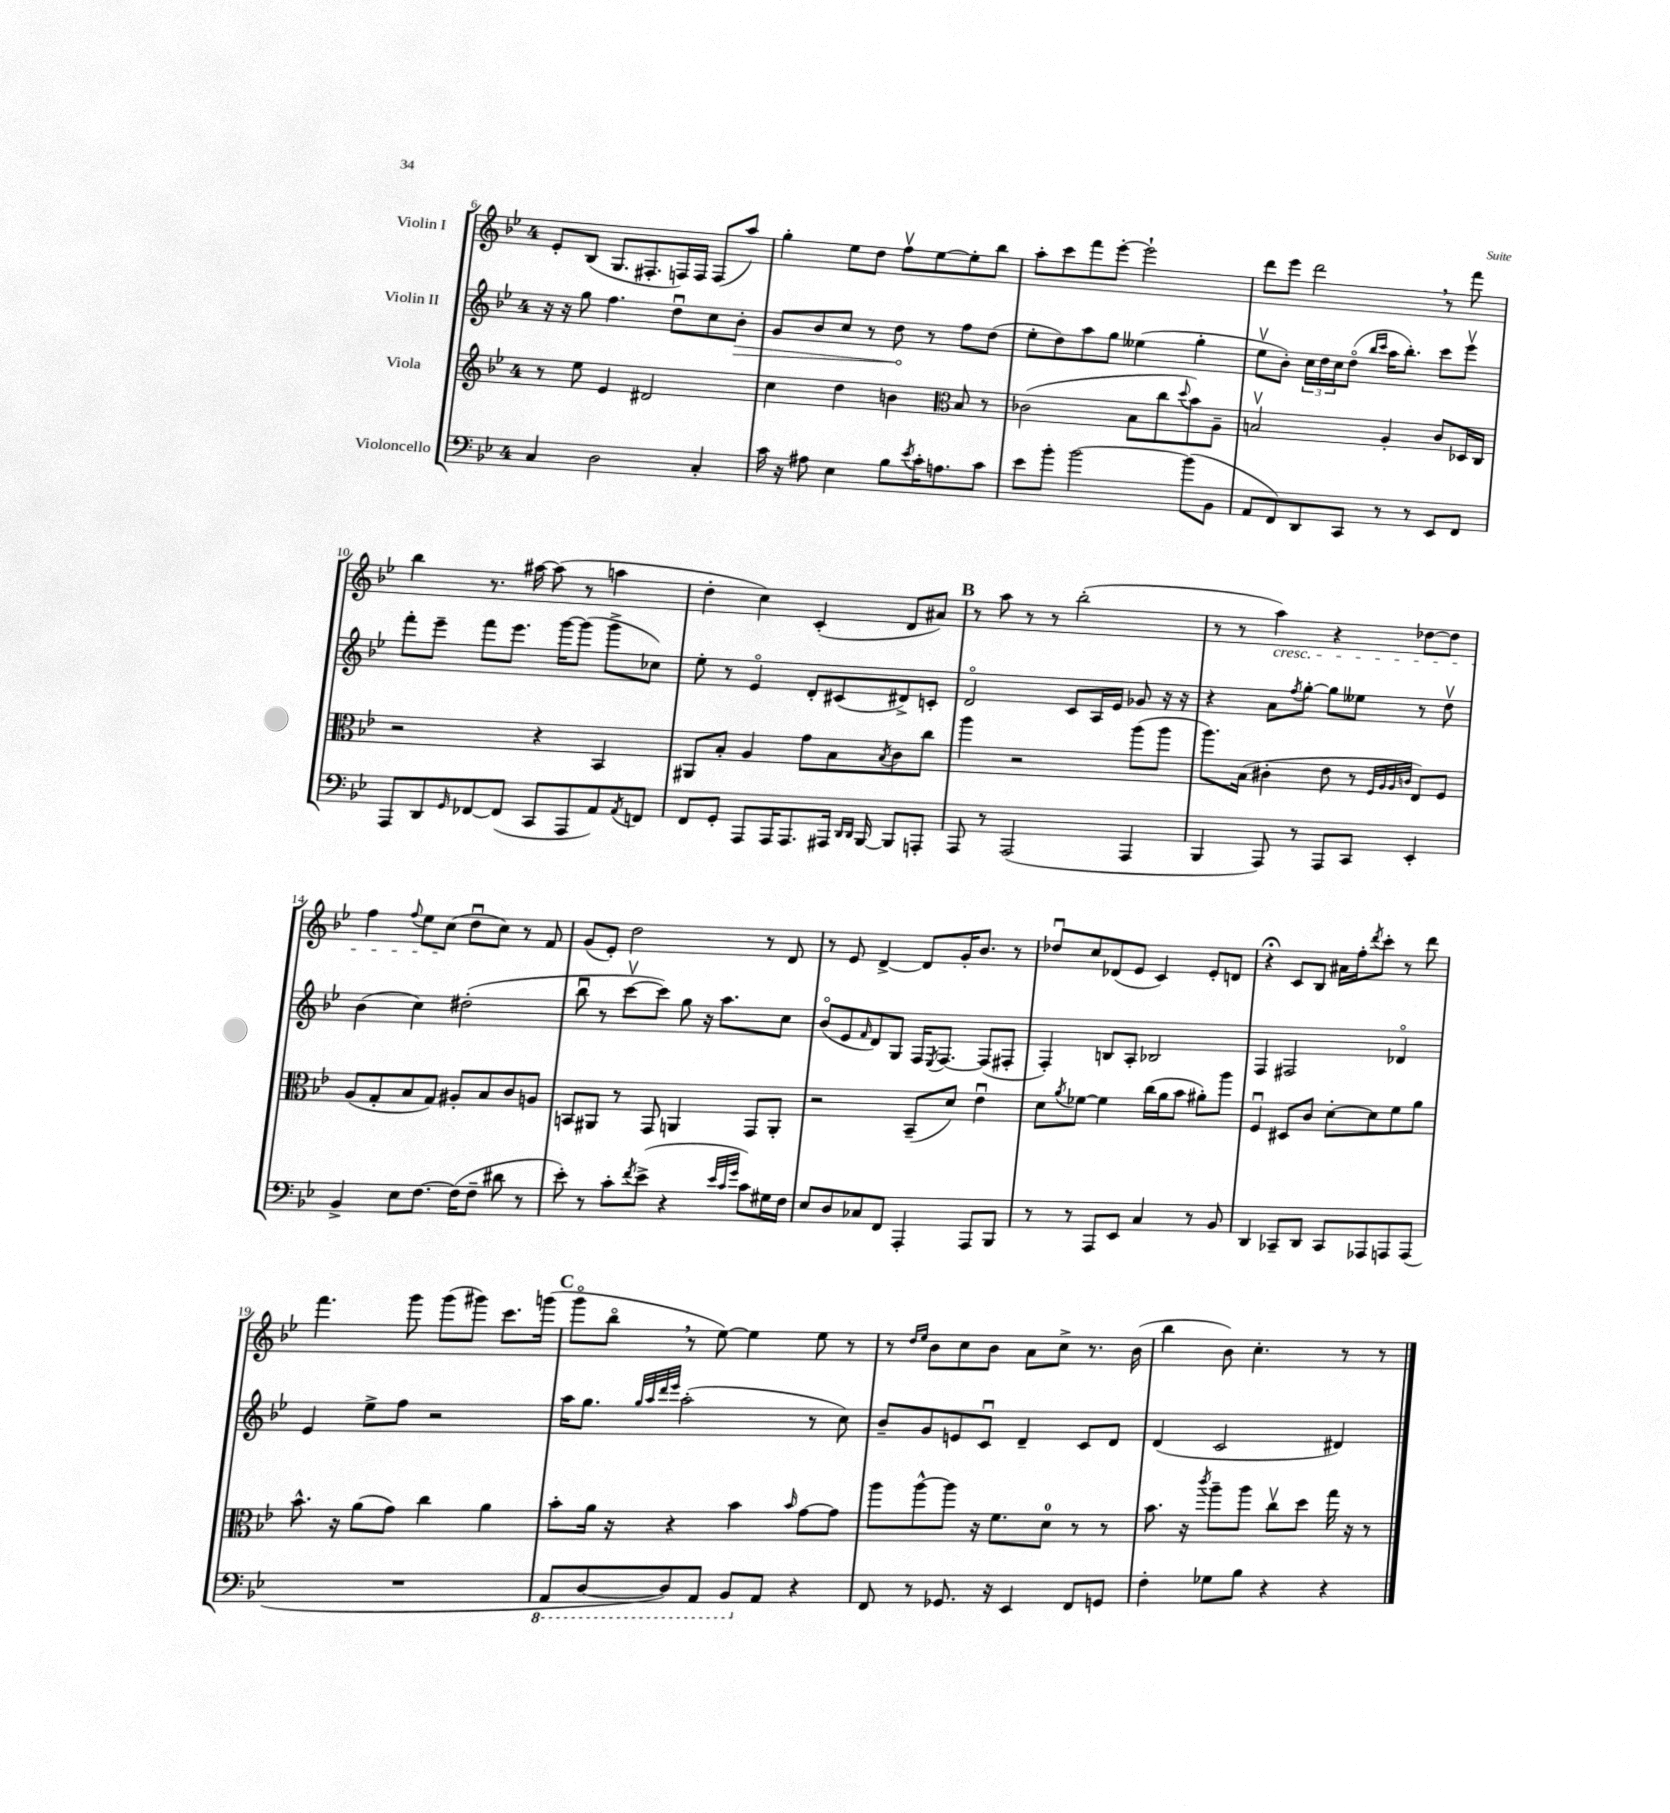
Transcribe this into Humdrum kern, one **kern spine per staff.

**kern	**kern	**kern	**kern
*staff4	*staff3	*staff2	*staff1
*clefF4	*clefG2	*clefG2	*clefG2
*k[b-e-]	*k[b-e-]	*k[b-e-]	*k[b-e-]
*M4/4	*M4/4	*M4/4	*M4/4
4C/	8r	16r	8e-'/L
.	.	16r	.
.	8ee-\	8gg\	(8B-/J
2D\	4e-/	4.ff\	8.G/L
.	.	.	8.F#'/
.	2d#/	.	.
.	.	8ddu\L	16F/L)
.	.	.	16F/JJ
4C'/	.	8cc\	(8F/L
.	.	8b-'\J	8aa/J)
=	=	=	=
16c\	4cc\	8g/L	4gg'\
16r	.	.	.
8A#\	.	8b-/	.
4E-\	4dd\	8cc/J	8ee-\L
.	.	8r	8dd\J
8B-\L	4b\	8dd\	8ffv\L
8qe-/	.	.	.
16c'\K	.	8r	[8ee-\
8.A\	.	.	.
*	*clefC3	*	*
.	8B-/	8ff\L	8ee-'\]
8c\J	8r	(8dd\J	8bb-\J
=	=	=	=
8e-\L	(2c-\	8ee-'\L	8aa'\L
8b-'\J	.	8dd\)	8ccc\
[2b-\	.	8aa\	8fff\
.	.	8gg\J	[8eee-'\J
.	8B-\L	(4ee--\	2eee-`\]
.	8cc\	.	.
.	8qqdd/	.	.
(8b-\]L	8b-\)	4gg'\	.
8BB-\J	8A~\J	.	.
=	=	=	=
8AA/L	2Bv/	8ee-v\L	8ddd\L
8FF/)	.	8b-'\J)	8eee-\J
8DD/	.	24cc\LL	2ddd\
.	.	24dd\	.
.	.	24cc\J	.
8CC/J	.	(8ddo\J	.
.	.	16qqbb-/LL	.
.	.	16qqccc/JJ	.
8r	4A'/	16aa\LK	.
.	.	8.bb-'\J)	.
8r	.	.	.
8EE-/L	8c/L	8ccc\L	8r
8FF/J	16D-/L	8eee-v\J	8fff\
.	16C/JJ	.	.
=	=	=	=
8AAA/L	2r	8fff'\L	4bb-\
8DD/	.	8eee-~\J	.
16qqGG/	.	.	.
[8FF-/	.	8fff\L	8.r
(8FF-/]J	.	8.eee-\J	.
.	.	.	[16aa#\
8CC/L	4r	.	(8aa#\]
.	.	[16ggg\LK	.
8AAA/	.	(8ggg\]J	8r
8AA/)	4BB-/	8ggg^\L	4aa\
8qAA/	.	.	.
8FF/J	.	8cc-\J)	.
=	=	=	=
8FF/L	8AA#/L	8ee-'\	4dd'\
8GG'/J	8B-'/J	8r	.
8AAA/L	4A/	4e-o/	4cc\)
16AAA/K	.	.	.
8.AAA/	.	.	.
.	8g\L	8d'/L	(4c'/
16AAA#/Jk	8B-\	(8c#/	.
16qqDD/LL	.	.	.
16qqDD/JJ	.	.	.
[16BBB-/	.	.	.
.	8qB-/	.	.
8BBB-/]L	8c\	8d#^/)	8d/L
8AAA'/J	8cc\J	8c'/J	8a#/J)
=	=	=	=
8AAA/	4aa\	2do/	8r
8r	.	.	8aa\
(2AAA/	2r	.	8r
.	.	.	8r
.	.	8c/L	(2bb-'\
.	.	16A/L	.
.	.	16e-/JJ	.
4AAA/	(8aa\L	8g-/	.
.	8aa\J	16r	.
.	.	16r	.
=	=	=	=
4BBB-/	8.aa\L)	4r	8r
.	.	.	8r
.	(16B-\Jk	.	.
8AAA/)	4c#'\	8a\L	4aa\)
.	.	8qff/	.
8r	.	[8gg'\J	.
8AAA/L	8e-\	8gg\]L	4r
8CC/J	8r	8ee--\J	.
.	32qqF/LLL	.	.
.	32qqA/	.	.
.	32qqA/	.	.
.	32qqc/JJJ	.	.
4EE-'/	8E-/L)	8r	[8dd-\L
.	8F/J	8ddv\	8dd-\]J
=	=	=	=
4BB-^/	(8A/L	(4b-\	4ff\
.	8G'/	.	.
.	.	.	8qqff/
8E-\L	8B-/	4cc\)	8ee-\L
[8.F\J	8G/J)	.	(8cc\J
.	8A#'/L	(2dd#'\	8ddu\L
(16F\]LK	.	.	.
8F~\J	8B-/	.	8cc\J)
8d#\	8c/	.	8r
8r	8A/J	.	8f/
=	=	=	=
8e-'\)	8BB/L	8bb-u\	(8g/L
8r	8AA#/J	8r	8e-'/J)
8c'\L	8r	[8cccv\L	2dd\
8qf/	.	.	.
(8e-^\J	8GG/	8ccc\]J)	.
4r	4AA/	8gg\	.
.	.	16r	.
.	.	8.aa\L	.
32qqe-/LLL	.	.	.
32qqc/	.	.	.
32qqg/JJJ	.	.	.
8c\L)	8GG/L	.	8r
16G#\L	8AA'/J	8cc\J	8d/
16F\JJ	.	.	.
=	=	=	=
8E-/L	2r	(8b-o/L	8r
8D/	.	8e-/	8e-/
.	.	16qqf/	.
8C-/	.	8d/)	[4d^/
8FF/J	.	8G/J	.
4AAA'/	(8BB-~/L	16F/LK	8d/]L
.	.	8qE-/	.
.	.	[8.F/J	.
.	8d/J)	.	16g'/K
.	.	.	8.b-/J
8AAA/L	4e-u\	(8F/]L	.
8BBB-/J	.	8F#'/J	8r
=	=	=	=
8r	8d\L	4F'/)	8dd-u/L
.	8qa/	.	.
8r	[8f-\J	.	8cc/
8AAA/L	4f-\]	8B/L	(8d-/
8EE-/J	.	8A'/J	8e-/J
4C/	(16cc\LL	2B-/	4c/)
.	16a\J	.	.
.	8b-\J	.	.
8r	8a#'\L)	.	8e-'/L
8BB-/	8aa\J	.	8d/J
=	=	=	=
4DD/	4Fu/	4F/	4r;
8CC-~/L	8D#/L	2F#/	8c/L
8DD/J	8c/J	.	8B-/J
8CC-/L	[8d'\L	.	16a#\LL
.	.	.	16ff'\J
.	.	.	8qddd/
8AAA-/	8d\]	.	8ccc'\J
8AAA/	8f\	4d-o/	8r
(8AAA/J	8a\J	.	8ddd\
=	=	=	=
1r	8.b-^^\	4e-/	4.fff\
.	16r	.	.
.	(8a\L	8ee-^\L	.
.	8g\J)	8ff\J	8ggg\
.	4cc\	2r	(8ggg\L
.	.	.	8ggg#\J)
.	4a\	.	8.ccc\L
.	.	.	(16ggg\Jk
=	=	=	=
8AAA/L	8b-'\L	16aa\LK	8gggo\L
.	.	8.gg\J	.
[8DD/	16a\Jk	.	8bb-o\J
.	16r	.	.
.	.	32qqgg/LLL	.
.	.	32qqaa/	.
.	.	32qqddd/	.
.	.	32qqeee-/JJJ	.
8DD/])	4r	(2aa'\	8r
8AAA/J	.	.	[8ee-\)
8BBB-/L	4b-\	.	4ee-\]
8AA/J	.	.	.
.	16qqb-/	.	.
4r	[8g\L	8r	8ee-\
.	8g\]J	8cc\)	8r
=	=	=	=
8FF/	8aa\L	8b-~/L	8r
.	.	.	16qqdd/LL
.	.	.	16qqee-/JJ
8r	[8aa^^\	8g/	8b-\L
8.GG-/	8aa\]J	8e/	8cc\
.	16r	8cu/J	8b-\J
16r	8.f\L	.	.
4EE-/	.	4d~/	8a\L
.	8d\J	.	8cc^\J
8FF/L	8r	8c/L	8.r
8GG/J	8r	8d/J	.
.	.	.	(16b-\
=	=	=	=
4F'\	8.b-\	(4d/	4bb-\
.	16r	.	.
.	8qccc/	.	.
8G-\L	8aa~\L	2c/	8b-\)
8B-\J	8aa\J	.	4.cc'\
4r	8ccv\L	.	.
.	8dd\J	.	.
4r	16gg\	4d#/)	8r
.	16r	.	.
.	8r	.	8r
==	==	==	==
*-	*-	*-	*-
